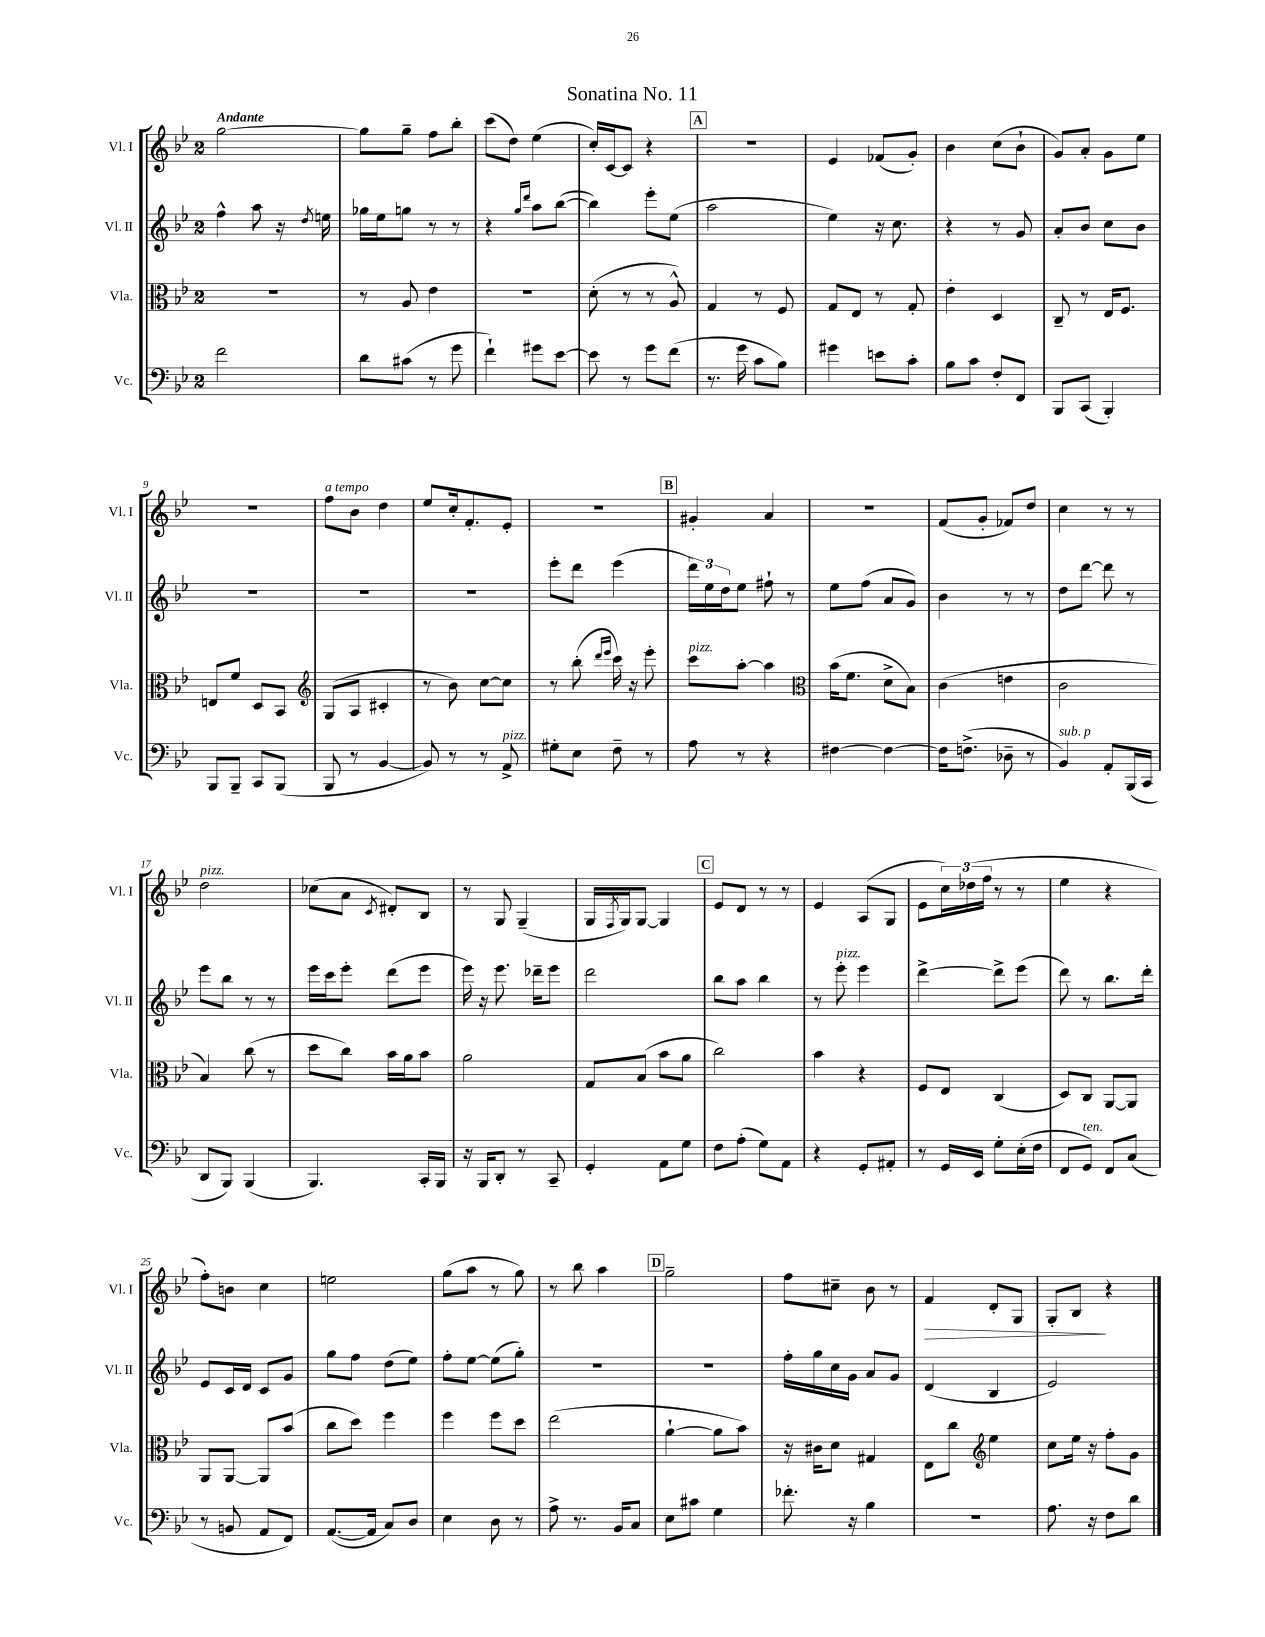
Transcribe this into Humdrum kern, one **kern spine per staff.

**kern	**kern	**kern	**kern	**dynam
*part4	*part3	*part2	*part1	*part1
*staff4	*staff3	*staff2	*staff1	*staff1
*I"Vc.	*I"Vla.	*I"Vl. II	*I"Vl. I	*
*I'Vc.	*I'Vla.	*I'Vl. II	*I'Vl. I	*
*clefF4	*clefC3	*clefG2	*clefG2	*
*k[b-e-]	*k[b-e-]	*k[b-e-]	*k[b-e-]	*
*M2/4	*M2/4	*M2/4	*M2/4	*
=1	=1	=1	=1	=1
!	!	!	!LO:TX:a:B:t=Andante	!
2f\	2r	4ff^^\	[2gg\	.
.	.	8aa\	.	.
.	.	16r	.	.
.	.	8qdd/	.	.
.	.	16een\	.	.
=2	=2	=2	=2	=2
8d\L	8r	16gg-X\LL	8gg\L]	.
.	.	16ee-\J	.	.
(8c#X\J	8A/	8ggn\J	8gg~\J	.
8r	4e-\	8r	8ff\L	.
8g\	.	8r	8bb-'\J	.
=3	=3	=3	=3	=3
4f`\)	2r	4r	(8ccc\L	.
.	.	.	8dd\J)	.
.	.	16qqgg/LL	.	.
.	.	16qqddd/JJ	.	.
8g#X\L	.	8aa\L	(4ee-\	.
[8e-\J	.	([8bb-\J	.	.
=4	=4	=4	=4	=4
8e-\]	(8d'\	4bb-\])	16cc'/LL)	.
.	.	.	[16c/J	.
8r	8r	.	8c/J]	.
8g\L	8r	8eee-'\L	4r	.
(8f\J	8A^^/)	(8ee-\J	.	.
!!LO:REH:place=s1:t=A
=5	=5	=5	=5	=5
8.r	4G/	2aa\	2r	.
16g\	.	.	.	.
8c\L	8r	.	.	.
8B-\J)	8F/	.	.	.
=6	=6	=6	=6	=6
4g#X\	8G/L	4ee-\)	4e-/	.
.	8E-/J	.	.	.
8en\L	8r	16r	(8f-X/L	.
.	.	8.cc\	.	.
8c'\J	8G'/	.	8g'/J)	.
=7	=7	=7	=7	=7
8B-\L	4e-'\	4r	4b-\	.
8c\J	.	.	.	.
8F'/L	4D/	8r	(8cc\L	.
8FF/J	.	8g/	8b-`\J	.
=8	=8	=8	=8	=8
8BBB-/L	8C~/	8a'/L	8g/L)	.
(8CC/J	8r	8b-/J	8a'/J	.
4BBB-'/)	16E-/KL	8cc\L	8g\L	.
.	8.F/J	.	.	.
.	.	8b-\J	8ee-\J	.
!!LO:LB:g=z
=9	=9	=9	=9	=9
8BBB-/L	8En/L	2r	2r	.
8BBB-~/J	8f/J	.	.	.
8CC/L	8D/L	.	.	.
(8BBB-/J	8BB-/J	.	.	.
=10	=10	=10	=10	=10
*	*clefG2	*	*	*
!	!	!	!LO:TX:a:i:t=a tempo	!
8BBB-/	(8G/L	2r	8ff\L	.
8r	8A/J	.	8b-\J	.
[4BB-/	4c#X'/	.	4dd\	.
=11	=11	=11	=11	=11
8BB-/])	8r	2r	8ee-/L	.
8r	8b-\)	.	16cc'/k	.
.	.	.	8.f'/	.
8r	[8cc\L	.	.	.
!LO:TX:a:i:t=pizz.	!	!	!	!
8AA^/	8cc\J]	.	8e-'/J	.
=12	=12	=12	=12	=12
8G#X'\L	8r	8eee-'\L	2r	.
8E-\J	(8bb-'\	8ddd\J	.	.
.	16qqddd/LL	.	.	.
.	16qqeee-/JJ	.	.	.
8F~\	16ccc\)	(4eee-\	.	.
.	16r	.	.	.
8r	8eee-'\	.	.	.
!!LO:REH:place=s1:t=B
=13	=13	=13	=13	=13
!	!LO:TX:a:i:t=pizz.	!	!	!
8A\	8ccc\L	24ddd\LL)	4g#X'/	.
.	.	24ee-\	.	.
.	.	24dd\J	.	.
8r	[8aa'\J	8ee-\J	.	.
4r	4aa\]	8ff#X`\	4a/	.
.	.	8r	.	.
=14	=14	=14	=14	=14
*	*clefC3	*	*	*
[4F#X\	(16b-\KL	8ee-\L	2r	.
.	8.f\J	.	.	.
.	.	(8ff\J	.	.
4F#\_	8d^\L	8a/L	.	.
.	8B-\J)	8g/J)	.	.
=15	=15	=15	=15	=15
16F#\KL]	(4c\	4b-\	(8f/L	.
(8.Fn^\J	.	.	.	.
.	.	.	8g'/J	.
8D-X~\	4en\	8r	8f-X/L)	.
8r	.	8r	8dd/J	.
=16	=16	=16	=16	=16
!LO:TX:a:i:t=sub. p	!	!	!	!
4BB-/)	2c\	8dd\L	4cc\	.
.	.	[8ddd\J	.	.
8AA'/L	.	8ddd\]	8r	.
(16BBB-/L	.	8r	8r	.
16CC/JJ	.	.	.	.
!!LO:LB:g=z
=17	=17	=17	=17	=17
!	!	!	!LO:TX:a:i:t=pizz.	!
8DD/L	4B-/)	8eee-\L	2dd\	.
8BBB-/J)	.	8bb-\J	.	.
(4BBB-/	(8cc\	8r	.	.
.	8r	8r	.	.
=18	=18	=18	=18	=18
4.BBB-/)	8dd\L	16eee-\LL	(8cc-X\L	.
.	.	16ccc\J	.	.
.	8cc\J)	8eee-'\J	8a\J	.
.	.	.	8qc/	.
.	16b-\LL	(8ddd\L	8d#X'/L)	.
.	16a\J	.	.	.
16CC'/LL	8b-\J	8eee-\J	8B-/J	.
16BBB-/JJ	.	.	.	.
=19	=19	=19	=19	=19
16r	2a\	16eee-\)	8r	.
16BBB-/KL	.	16r	.	.
8DD'/J	.	8.eee-\	8G/	.
8r	.	.	(4G~/	.
.	.	16ddd-X~\KL	.	.
8CC~/	.	8eee-\J	.	.
=20	=20	=20	=20	=20
4GG'/	8G/L	2ddd\	16G/LL	.
.	.	.	8qF/	.
.	.	.	16G/J)	.
.	(8B-/J	.	[8G/J	.
8AA\L	8b-\L	.	4G/]	.
8G\J	8a\J	.	.	.
!!LO:REH:place=s1:t=C
=21	=21	=21	=21	=21
8F\L	2cc\)	8bb-\L	8e-/L	.
(8A'\J	.	8aa\J	8d/J	.
8G\L)	.	4bb-\	8r	.
8AA\J	.	.	8r	.
=22	=22	=22	=22	=22
4r	4b-\	8r	4e-/	.
!	!	!LO:TX:a:i:t=pizz.	!	!
.	.	8eee-'\	.	.
8GG'/L	4r	4eee-\	(8A/L	.
8AA#X'/J	.	.	8G/J	.
=23	=23	=23	=23	=23
8r	8F/L	[4ddd^\	8e-\L	.
16GG/LL	8E-/J	.	24cc\L)	.
.	.	.	(24dd-X\	.
16EE-/JJ	.	.	.	.
.	.	.	24ff\JJ	.
8G'\L	(4C/	8ddd^\L]	8r	.
(16E-'\L	.	(8eee-\J	8r	.
16F\JJ	.	.	.	.
=24	=24	=24	=24	=24
8FF/L	8D/L)	8ddd\)	4ee-\	.
!LO:TX:a:i:t=ten.	!	!	!	!
8GG/J)	8C/J	8r	.	.
8FF/L	[8AA/L	8.bb-\L	4r	.
(8C/J	8AA/J]	.	.	.
.	.	16ddd'\Jk	.	.
!!LO:LB:g=z
=25	=25	=25	=25	=25
8r	8AA/L	8e-/L	8ff'\L)	.
8BBn/	[8AA/J	16c/L	8bn\J	.
.	.	16d/JJ	.	.
8AA/L	8AA/L]	8c/L	4cc\	.
8FF/J)	(8b-/J	8g/J	.	.
=26	=26	=26	=26	=26
([8.AA/L	8cc\L	8gg\L	2een\	.
.	8dd\J)	8ff\J	.	.
16AA/Jk]	.	.	.	.
8C/L)	4ff\	(8dd\L	.	.
8D/J	.	8ee-\J)	.	.
=27	=27	=27	=27	=27
4E-\	4ff\	8ff'\L	(8gg\L	.
.	.	[8ee-\J	8aa\J	.
8D\	8ff\L	(8ee-\L]	8r	.
8r	8dd\J	8gg'\J)	8gg\)	.
=28	=28	=28	=28	=28
8A^\	(2ee-\	2r	8r	.
8.r	.	.	8bb-\	.
.	.	.	4aa\	.
16BB-/KL	.	.	.	.
8C/J	.	.	.	.
!!LO:REH:place=s1:t=D
=29	=29	=29	=29	=29
8E-\L	[4a`\	2r	2gg~\	.
8c#X\J	.	.	.	.
4G\	8a\L]	.	.	.
.	8b-\J)	.	.	.
=30	=30	=30	=30	=30
8.f-X'\	16r	16ff'\LL	8ff\L	.
.	16c#X\KL	16gg\	.	.
.	8d\J	16cc\	8cc#X~\J	.
16r	.	16g\JJ	.	.
4B-\	4G#X/	8a/L	8b-\	.
.	.	8g/J	8r	.
=31	=31	=31	=31	=31
!	!	!	!	!LO:HP:b
2r	8E-\L	(4d/	4f/	>
.	8cc\J	.	.	.
*	*clefG2	*	*	*
.	4ee-\	4B-/	8d'/L	.
.	.	.	8G/J	.
=32	=32	=32	=32	=32
8.A\	8cc\L	2e-/)	8G'/L	.
.	16ee-\Jk	.	8B-/J	.
16r	16r	.	.	.
8F\L	8ff'\L	.	4r	]
8d\J	8g\J	.	.	.
==	==	==	==	==
*-	*-	*-	*-	*-
